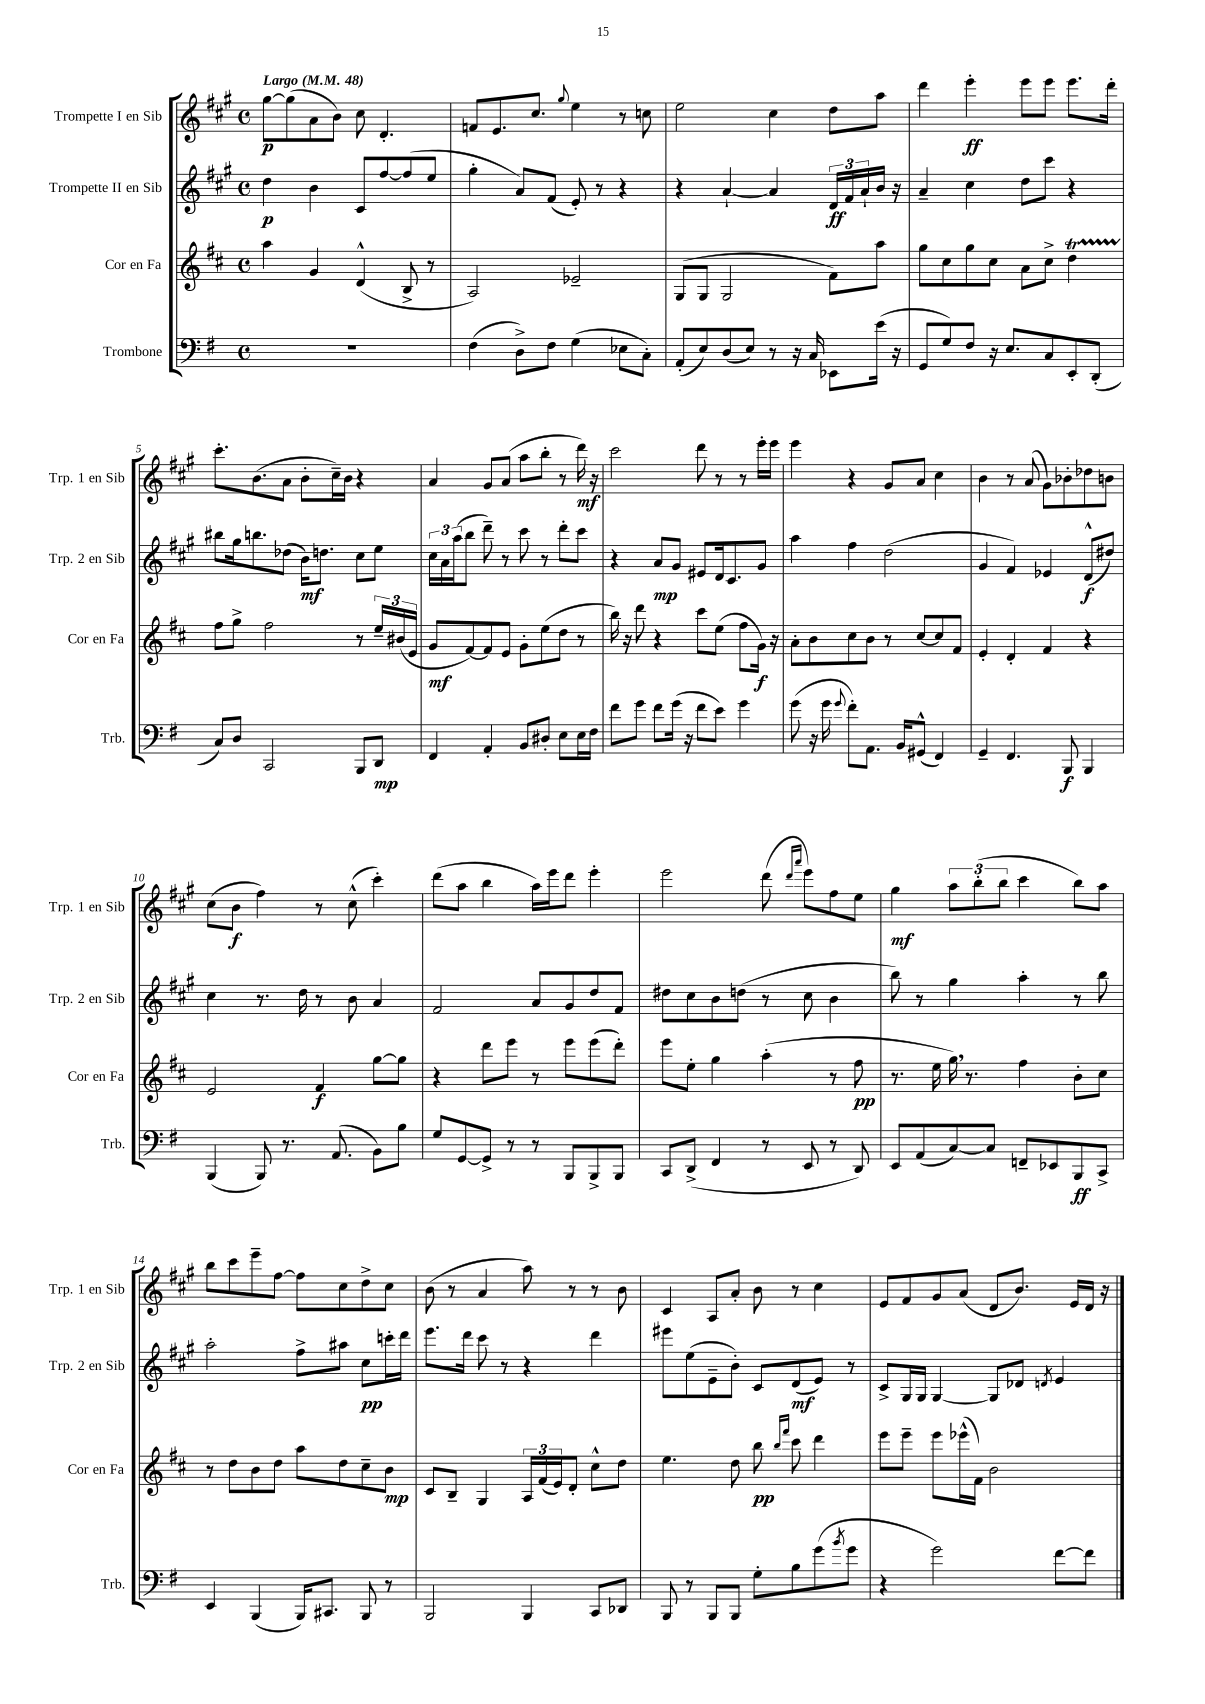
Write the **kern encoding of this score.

**kern	**dynam	**kern	**dynam	**kern	**dynam	**kern	**dynam
*part4	*part4	*part3	*part3	*part2	*part2	*part1	*part1
*staff4	*staff4	*staff3	*staff3	*staff2	*staff2	*staff1	*staff1
*I"Trombone	*	*I"Cor en Fa	*	*I"Trompette II en Sib	*	*I"Trompette I en Sib	*
*I'Trb.	*	*I'Cor en Fa	*	*I'Trp. 2 en Sib	*	*I'Trp. 1 en Sib	*
*clefF4	*	*clefG2	*	*clefG2	*	*clefG2	*
*k[f#]	*	*k[f#c#]	*	*k[f#c#g#]	*	*k[f#c#g#]	*
*M4/4	*	*M4/4	*	*M4/4	*	*M4/4	*
*met(c)	*	*met(c)	*	*met(c)	*	*met(c)	*
*MM48	*	*MM48	*	*MM48	*	*MM48	*
=1	=1	=1	=1	=1	=1	=1	=1
!	!	!	!	!	!	!LO:TX:a:B:t=Largo	!
1r	.	4aa\	.	4dd\	p	[8gg#\L	p
.	.	.	.	.	.	(8gg#\]	.
.	.	4g/	.	4b\	.	8a\	.
.	.	.	.	.	.	8b\J)	.
.	.	(4d^^/	.	8c#/L	.	8cc#\	.
.	.	.	.	[8ff#/	.	4.d'/	.
.	.	8B^/	.	(8ff#/]	.	.	.
.	.	8r	.	8ee/J	.	.	.
=2	=2	=2	=2	=2	=2	=2	=2
(4F#\	.	2A/)	.	4gg#'\	.	8fn/L	.
.	.	.	.	.	.	8.e/	.
8D^\L)	.	.	.	8a/L)	.	.	.
.	.	.	.	.	.	8.cc#/J	.
8F#\J	.	.	.	(8f#/J	.	.	.
.	.	.	.	.	.	8qqgg#/	.
(4G\	.	2e-X~/	.	8e'/)	.	4ee\	.
.	.	.	.	8r	.	.	.
8E-X\L	.	.	.	4r	.	8r	.
8C'\J)	.	.	.	.	.	8ccn\	.
=3	=3	=3	=3	=3	=3	=3	=3
(8AA'/L	.	(8G/L	.	4r	.	2ee\	.
8E/)	.	8G/J	.	.	.	.	.
(8D/	.	2G/	.	[4a`/	.	.	.
8E/J)	.	.	.	.	.	.	.
8r	.	.	.	4a/]	.	4cc#\	.
16r	.	.	.	.	.	.	.
16C/	.	.	.	.	.	.	.
8EE-X\L	.	8f#\L)	.	24d/LL	ff	8dd\L	.
.	.	.	.	24f#/	.	.	.
.	.	.	.	24a`/	.	.	.
(16e\Jk	.	8aa\J	.	16b/JJ	.	8aa\J	.
16r	.	.	.	16r	.	.	.
=4	=4	=4	=4	=4	=4	=4	=4
8GG/L	.	8gg\L	.	4a~/	.	4ddd\	.
8G/)	.	8cc#\	.	.	.	.	.
8F#/J	.	8gg\	.	4cc#\	.	4eee'\	ff
16r	.	8cc#\J	.	.	.	.	.
8.E/L	.	.	.	.	.	.	.
.	.	8a\L	.	8dd\L	.	8eee\L	.
8C/	.	8cc#^\J	.	8ccc#\J	.	8eee\J	.
8EE'/	.	4ddT\	.	4r	.	8.eee\L	.
(8DD'/J	.	.	.	.	.	.	.
.	.	.	.	.	.	16ddd'\Jk	.
!!LO:LB:g=z
=5	=5	=5	=5	=5	=5	=5	=5
8C/L)	.	8ff#\L	.	8bb#X\L	.	8.ccc#'\L	.
8D/J	.	8gg^\J	.	16gg#\k	.	.	.
.	.	.	.	8.bbn\	.	(8.b\	.
2CC/	.	2ff#\	.	.	.	.	.
.	.	.	.	(8dd-X\J	.	8a\J	.
.	.	.	.	16b\KL)	mf	8b'\L	.
.	.	.	.	8.ddn\J	.	.	.
.	.	.	.	.	.	16cc#~\L)	.
.	.	.	.	.	.	16b\JJ	.
8BBB/L	.	8r	.	8cc#\L	.	4r	.
8DD/J	mp	24ee~/LL	.	8ee\J	.	.	.
.	.	(24b#X/	.	.	.	.	.
.	.	24e/JJ	.	.	.	.	.
=6	=6	=6	=6	=6	=6	=6	=6
4FF#/	.	8g/L	mf	24cc#\LL	.	4a/	.
.	.	.	.	24a\	.	.	.
.	.	.	.	(24aa\J	.	.	.
.	.	[8f#/)	.	8bb\J	.	.	.
4AA'/	.	8f#/]	.	8ddd~\)	.	8g#/L	.
.	.	8e/J	.	8r	.	(8a/J	.
8BB/L	.	8g'\L	.	8ccc#\	.	8aa\L	.
8D#X'/J	.	(8ee\	.	8r	.	8bb'\J	.
8E\L	.	8dd\J	.	8ddd'\L	.	8r	.
16E\L	.	8r	.	8ccc#\J	.	16ddd\)	mf
16F#\JJ	.	.	.	.	.	16r	.
=7	=7	=7	=7	=7	=7	=7	=7
8f#\L	.	16bb\)	.	4r	.	2ccc#\	.
.	.	16r	.	.	.	.	.
8g\J	.	8ddd\	.	.	.	.	.
8f#\L	.	4r	.	8a/L	mp	.	.
(16g\Jk	.	.	.	8g#/J	.	.	.
16r	.	.	.	.	.	.	.
8f#\L	.	8ccc#\L	.	8e#X/L	.	8ddd\	.
8e\J)	.	(8ee\J	.	16d/k	.	8r	.
.	.	.	.	8.c#/	.	.	.
4g\	.	8ff#\L	.	.	.	8r	.
.	.	16g\Jk)	f	8g#/J	.	16eee'\LL	.
.	.	16r	.	.	.	16eee\JJ	.
=8	=8	=8	=8	=8	=8	=8	=8
(8g\	.	8a'\L	.	4aa\	.	4eee\	.
16r	.	8b\	.	.	.	.	.
16g\	.	.	.	.	.	.	.
8qqg/	.	.	.	.	.	.	.
8f#'\L)	.	8cc#\	.	4ff#\	.	4r	.
8.AA\J	.	8b\J	.	.	.	.	.
.	.	8r	.	(2dd\	.	8g#/L	.
16BB/KL	.	.	.	.	.	.	.
(8GG#X^^/J	.	[8cc#/L	.	.	.	8a/J	.
4FF#/)	.	8cc#/]	.	.	.	4cc#\	.
.	.	8f#/J	.	.	.	.	.
=9	=9	=9	=9	=9	=9	=9	=9
4GG~/	.	4e'/	.	4g#/	.	4b\	.
4.FF#/	.	4d'/	.	4f#/)	.	8r	.
.	.	.	.	.	.	(8a/	.
.	.	4f#/	.	4e-X/	.	8g#\L)	.
8BBB/	f	.	.	.	.	8b-X'\	.
4BBB/	.	4r	.	(8d^^/L	f	8dd-X\	.
.	.	.	.	8dd#X/J)	.	8bn\J	.
!!LO:LB:g=z
=10	=10	=10	=10	=10	=10	=10	=10
(4BBB/	.	2e/	.	4cc#\	.	(8cc#\L	.
.	.	.	.	.	.	8b\J	f
8BBB/)	.	.	.	8.r	.	4ff#\)	.
8.r	.	.	.	.	.	.	.
.	.	.	.	16dd\	.	.	.
.	.	4f#/	f	8r	.	8r	.
(8.AA/	.	.	.	.	.	.	.
.	.	.	.	8b\	.	(8cc#^^\	.
8BB\L)	.	[8gg\L	.	4a/	.	4ccc#'\)	.
8B\J	.	8gg\J]	.	.	.	.	.
=11	=11	=11	=11	=11	=11	=11	=11
8G/L	.	4r	.	2f#/	.	(8ddd\L	.
[8GG/	.	.	.	.	.	8aa\J	.
8GG^/J]	.	8ddd\L	.	.	.	4bb\	.
8r	.	8eee\J	.	.	.	.	.
8r	.	8r	.	8a/L	.	16aa\LL)	.
.	.	.	.	.	.	16eee\J	.
8BBB/L	.	8eee\L	.	8g#/	.	8ddd\J	.
8BBB^/	.	(8eee\	.	8dd/	.	4eee'\	.
8BBB/J	.	8ddd'\J)	.	8f#/J	.	.	.
=12	=12	=12	=12	=12	=12	=12	=12
8CC/L	.	8eee\L	.	8dd#X\L	.	2eee\	.
(8DD^/J	.	8ee'\J	.	8cc#\	.	.	.
4FF#/	.	4gg\	.	8b\	.	.	.
.	.	.	.	(8ddn\J	.	.	.
8r	.	(4aa'\	.	8r	.	(8ddd\	.
.	.	.	.	.	.	16qqddd/LL	.
.	.	.	.	.	.	16qqaaa/JJ	.
8EE/	.	.	.	8cc#\	.	8eee\L)	.
8r	.	8r	.	4b\	.	8ff#\	.
8DD/)	.	8ff#\	pp	.	.	8ee\J	.
=13	=13	=13	=13	=13	=13	=13	=13
8EE/L	.	8.r	.	8bb\)	.	4gg#\	mf
(8AA/	.	.	.	8r	.	.	.
.	.	16ee\	.	.	.	.	.
[8C/)	.	16gg,\)	.	4gg#\	.	12aa\L	.
.	.	8.r	.	.	.	.	.
.	.	.	.	.	.	(12bb'\	.
8C/J]	.	.	.	.	.	.	.
.	.	.	.	.	.	12bb\J	.
8FFn~/L	.	4ff#\	.	4aa'\	.	4ccc#\	.
8EE-X/	.	.	.	.	.	.	.
8BBB/	ff	8b'\L	.	8r	.	8bb\L)	.
8CC^/J	.	8cc#\J	.	8bb\	.	8aa\J	.
!!LO:LB:g=z
=14	=14	=14	=14	=14	=14	=14	=14
4EE/	.	8r	.	2aa'\	.	8bb\L	.
.	.	8dd\L	.	.	.	8ccc#\	.
(4BBB/	.	8b\	.	.	.	8eee~\	.
.	.	8dd\J	.	.	.	[8ff#\J	.
16BBB/KL)	.	8aa\L	.	8ff#^\L	.	8ff#\L]	.
8.CC#X/J	.	.	.	.	.	.	.
.	.	8dd\	.	8aa#X\J	.	8cc#\	.
8BBB/	.	8cc#~\	.	8cc#\L	pp	8dd^\	.
8r	.	8b\J	mp	16cccn'\L	.	8cc#\J	.
.	.	.	.	16ddd\JJ	.	.	.
=15	=15	=15	=15	=15	=15	=15	=15
2BBB/	.	8c#/L	.	8.eee\L	.	(8b\	.
.	.	8B~/J	.	.	.	8r	.
.	.	.	.	16ddd\Jk	.	.	.
.	.	4G/	.	8ccc#\	.	4a/	.
.	.	.	.	8r	.	.	.
4BBB/	.	24A/LL	.	4r	.	8aa\)	.
.	.	(24f#/	.	.	.	.	.
.	.	24e/J)	.	.	.	.	.
.	.	8d'/J	.	.	.	8r	.
8CC/L	.	8cc#^^\L	.	4ddd\	.	8r	.
8DD-X/J	.	8dd\J	.	.	.	8b\	.
=16	=16	=16	=16	=16	=16	=16	=16
8BBB/	.	4.ee\	.	8eee#X\L	.	4c#/	.
8r	.	.	.	(8ee\	.	.	.
8BBB/L	.	.	.	8e~\	.	8A/L	.
8BBB/J	.	8dd\	.	8b'\J)	.	8a'/J	.
8G'\L	.	8bb\	pp	8c#/L	.	8b\	.
.	.	16qqbb/LL	.	.	.	.	.
.	.	16qqfff#/JJ	.	.	.	.	.
8B\	.	8ccc#\	.	(8d/	mf	8r	.
(8g\	.	4ddd\	.	8e/J)	.	4cc#\	.
8qb/	.	.	.	.	.	.	.
8g\J	.	.	.	8r	.	.	.
=17	=17	=17	=17	=17	=17	=17	=17
4r	.	8eee\L	.	8c#^/L	.	8e/L	.
.	.	8eee~\J	.	16G#/L	.	8f#/	.
.	.	.	.	16G#/JJ	.	.	.
2g\)	.	8eee\L	.	[4G#/	.	8g#/	.
.	.	(16eee-X^^\L	.	.	.	(8a/J	.
.	.	16f#\JJ)	.	.	.	.	.
.	.	2b\	.	8G#/L]	.	8d/L	.
.	.	.	.	8d-X/J	.	8.b/J)	.
.	.	.	.	8qdn/	.	.	.
[8f#\L	.	.	.	4e/	.	.	.
.	.	.	.	.	.	16e/LL	.
8f#\J]	.	.	.	.	.	16d/JJ	.
.	.	.	.	.	.	16r	.
==	==	==	==	==	==	==	==
*-	*-	*-	*-	*-	*-	*-	*-
